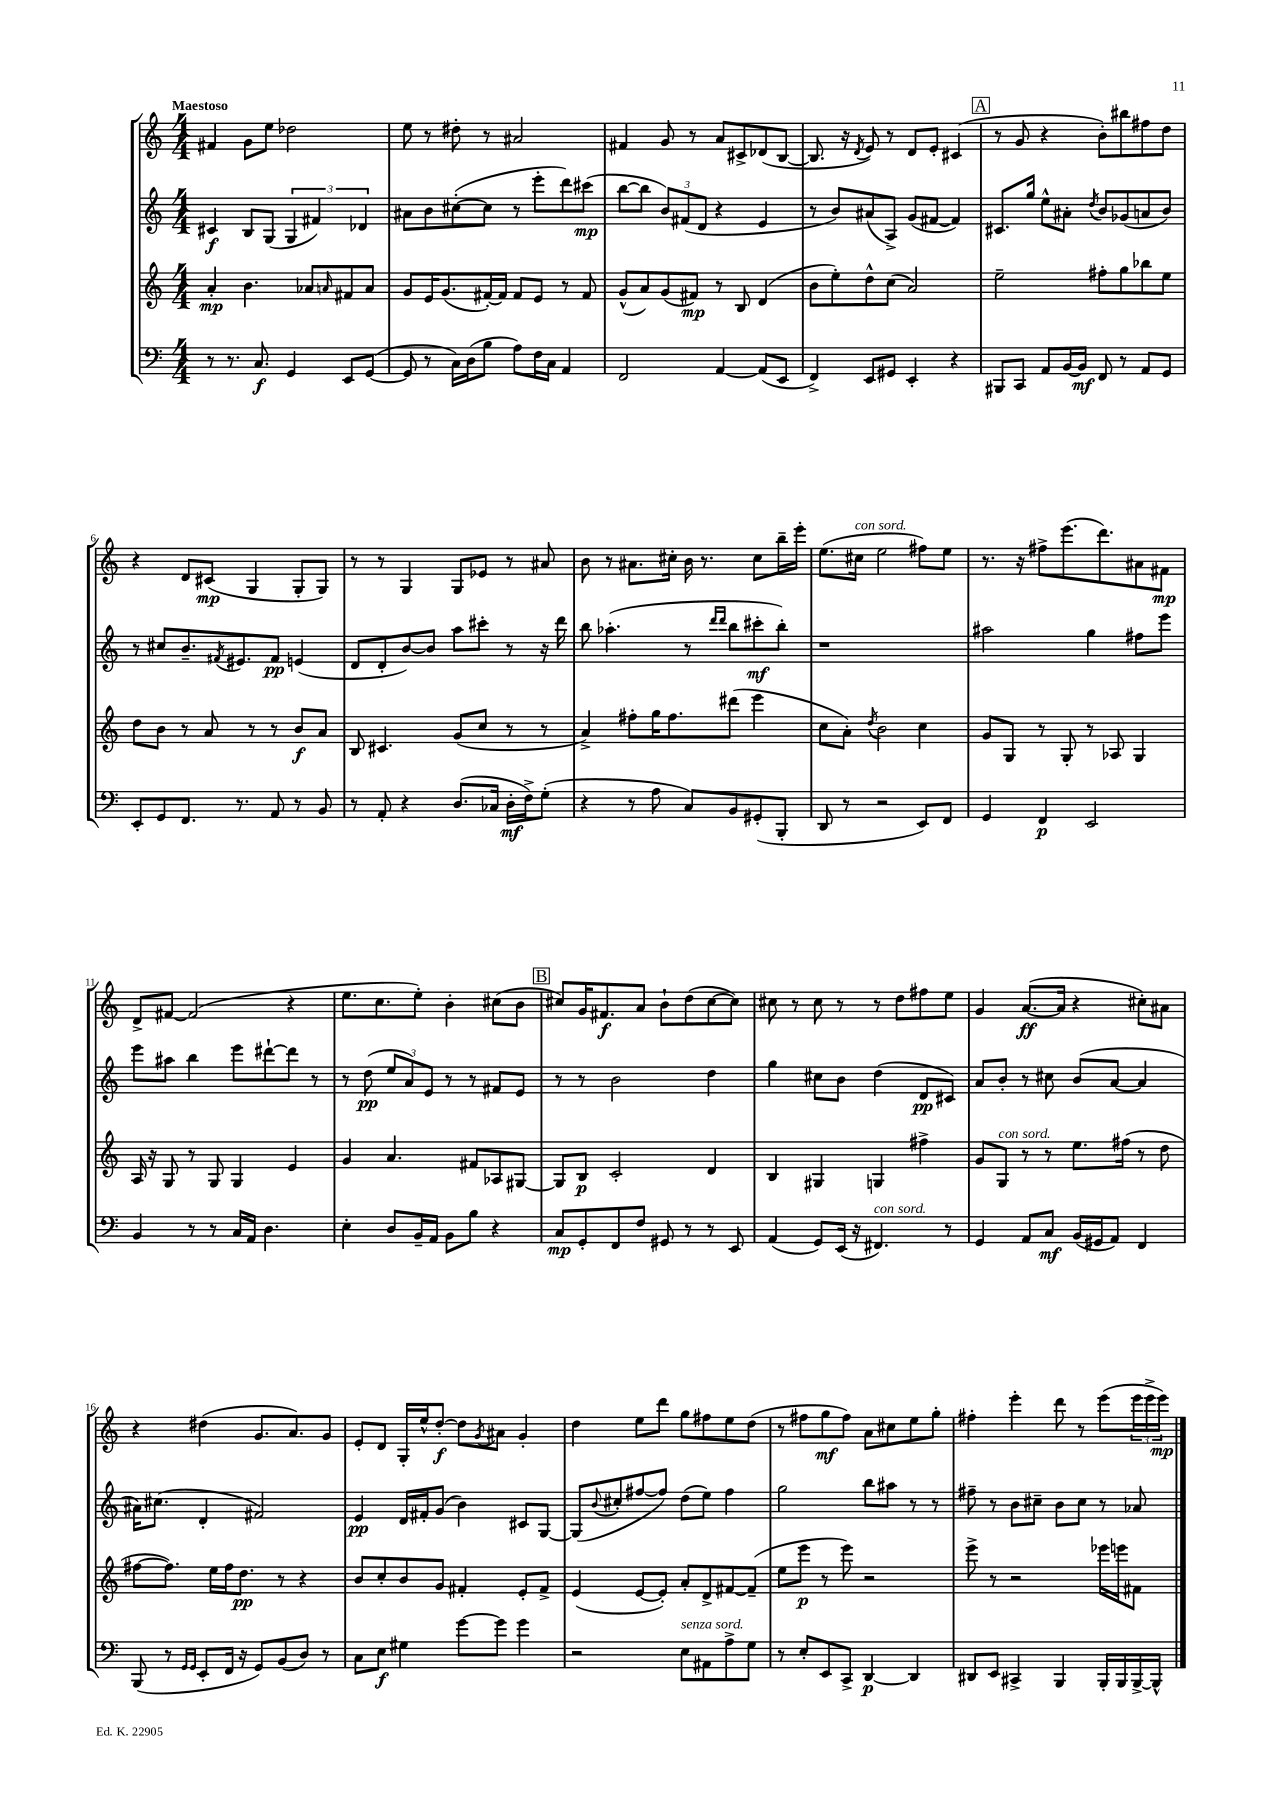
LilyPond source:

<<
\new StaffGroup <<
\new Staff = "s0" {
    \clef treble \key c \major \numericTimeSignature \time 4/4 \tempo "Maestoso"
    fis'4 g'8 e''8 des''2 |
    e''8 r8 dis''8-. r8 ais'2 |
    fis'4 g'8 r8 a'8 cis'8-> des'8( b8~ |
    b8. r16 \acciaccatura { d'8 } e'8) r8 d'8 e'8-. cis'4( |
    \mark \markup { \box "A" } r8 g'8 r4 b'8-.) bis''8 fis''8 d''8 |
    r4 d'8 cis'8\mp( g4 g8-. g8) |
    r8 r8 g4 g8 ees'8 r8 ais'8 |
    b'8 r8 ais'8. cis''16-. b'16 r8. cis''8 b''16-- e'''16-. |
    e''8.( cis''16^\markup { \italic "con sord." } e''2 fis''8) e''8 |
    r8. r16 fis''8-> e'''8.( d'''8.) ais'8 fis'8\mp |
    d'8-> fis'8~ fis'2( r4 |
    e''8. c''8. e''8-.) b'4-. cis''8( b'8 |
    \mark \markup { \box "B" } cis''8) g'16 fis'8.\f a'8 b'8-! d''8( cis''8~ cis''8) |
    cis''8 r8 cis''8 r8 r8 d''8 fis''8 e''8 |
    g'4 a'8.~\ff( a'16 r4 cis''8-.) ais'8 |
    r4 dis''4( g'8. a'8.) g'8 |
    e'8-. d'8 g16-. e''16-^ d''8~-.\f d''8 \acciaccatura { g'8 } ais'8 g'4-. |
    d''4 e''8 d'''8 g''8 fis''8 e''8 d''8( |
    r8 fis''8 g''8\mf fis''8) a'8 cis''8 e''8 g''8-. |
    fis''4-. e'''4-. d'''8 r8 e'''8( \tuplet 3/2 { e'''16 e'''16-> e'''16\mp) } \bar "|." |
}
\new Staff = "s1" {
    \clef treble \key c \major \numericTimeSignature \time 4/4
    cis'4\f b8 g8( \tuplet 3/2 { g4 fis'4) des'4 } |
    ais'8 b'8 cis''8~-.( cis''8 r8 e'''8-. d'''8) cis'''8\mp( |
    b''8~ b''8 \tuplet 3/2 { b'8) fis'8( d'8 } r4 e'4 |
    r8 b'8) ais'8( a8->) g'8( fis'8~ fis'4) |
    \mark \markup { \box "A" } cis'8. g''16 e''8-^ ais'8-. \acciaccatura { d''8 } b'8 ges'8( a'8 b'8) |
    r8 cis''8 b'8.-- \acciaccatura { fis'8 } eis'8. fis'8\pp e'4( |
    d'8 d'8-. b'8~) b'8 a''8 cis'''8-. r8 r16 d'''16 |
    b''8 aes''4.-.( r8 \grace { d'''16 d'''16 } b''8 cis'''8-.\mf b''8-.) |
    r1 |
    ais''2 g''4 fis''8 e'''8 |
    e'''8 ais''8 b''4 e'''8 dis'''8~-! dis'''8 r8 |
    r8 d''8\pp( \tuplet 3/2 { e''8 a'8) e'8 } r8 r8 fis'8 e'8 |
    \mark \markup { \box "B" } r8 r8 b'2 d''4 |
    g''4 cis''8 b'8 d''4( d'8\pp cis'8) |
    a'8 b'8-. r8 cis''8 b'8( a'8~ a'4 |
    ais'16) cis''8.( d'4-. fis'2) |
    e'4\pp d'16 fis'16-. g'8( b'4) cis'8 g8~ |
    g8( \appoggiatura { b'8 } cis''8-. fis''8~ fis''8) d''8( e''8) fis''4 |
    g''2 b''8 ais''8 r8 r8 |
    fis''8-- r8 b'8 cis''8-- b'8 cis''8 r8 aes'8 \bar "|." |
}
\new Staff = "s2" {
    \clef treble \key c \major \numericTimeSignature \time 4/4
    a'4-.\mp b'4. aes'8 \grace { a'16 } fis'8 a'8 |
    g'8 e'16 g'8.( fis'16~-.) fis'16 fis'8 e'8 r8 fis'8 |
    g'8-^( a'8) g'8( fis'8\mp) r8 b8 d'4( |
    b'8 e''8-.) d''8-^ c''8( a'2) |
    \mark \markup { \box "A" } e''2-- fis''8-. g''8 bes''8 e''8 |
    d''8 b'8 r8 a'8 r8 r8 b'8\f a'8 |
    b8 cis'4. g'8( c''8 r8 r8 |
    a'4->) fis''8-. g''16 fis''8. dis'''8( e'''4 |
    c''8 a'8-.) \acciaccatura { d''8 } b'2 c''4 |
    g'8 g8 r8 g8-. r8 aes8 g4 |
    a16 r16 g8 r8 g8 g4 e'4 |
    g'4 a'4. fis'8 aes8 gis8~ |
    \mark \markup { \box "B" } gis8 b8\p c'2-. d'4 |
    b4 gis4 g4 fis''4-> |
    g'8 g8^\markup { \italic "con sord." } r8 r8 e''8. fis''16( r8 d''8 |
    fis''8~ fis''8.) e''16 fis''16 d''8.\pp r8 r4 |
    b'8 c''8-. b'8 g'8 fis'4-. e'8-. fis'8-> |
    e'4( e'8~ e'8-.) a'8-. d'8-> fis'8~ fis'8--( |
    e''8 e'''8\p r8 e'''8) r2 |
    e'''8-> r8 r2 ees'''16 e'''16 fis'8 \bar "|." |
}
\new Staff = "s3" {
    \clef bass \key c \major \numericTimeSignature \time 4/4
    r8 r8. c8.\f g,4 e,8 g,8~( |
    g,8 r8 c16) d16( b8 a8) f16 c16 a,4 |
    f,2 a,4~ a,8( e,8 |
    f,4->) e,8 gis,8 e,4-. r4 |
    \mark \markup { \box "A" } bis,,8 c,8 a,8 b,16~ b,16\mf f,8 r8 a,8 g,8 |
    e,8-. g,8 f,8. r8. a,8 r8 b,8 |
    r8 a,8-. r4 d8.( ces16 d16-.\mf f16->) g8-.( |
    r4 r8 a8 c8) b,8 gis,8-.( b,,8-. |
    d,8 r8 r2 e,8) f,8 |
    g,4 f,4\p e,2 |
    b,4 r8 r8 c16 a,16 d4. |
    e4-. d8 b,16-- a,16 b,8 b8 r4 |
    \mark \markup { \box "B" } c8\mp g,8-. f,8 f8 gis,8 r8 r8 e,8 |
    a,4( g,8) e,16( r16 fis,4.^\markup { \italic "con sord." }) r8 |
    g,4 a,8 c8\mf b,16( gis,16 a,8) f,4 |
    b,,8( r8 \grace { g,16 g,16 } e,8-. f,16 r16 g,8) b,8( d8) r8 |
    c8 e8\f gis4 g'8~ g'8 g'4 |
    r2 e8^\markup { \italic "senza sord." } ais,8 a8-> g8 |
    r8 e8-. e,8 c,8-> d,4~\p d,4 |
    dis,8 e,8 cis,4-> b,,4 b,,16-. b,,16 b,,16~-> b,,16-^ \bar "|." |
}
>>
>>
